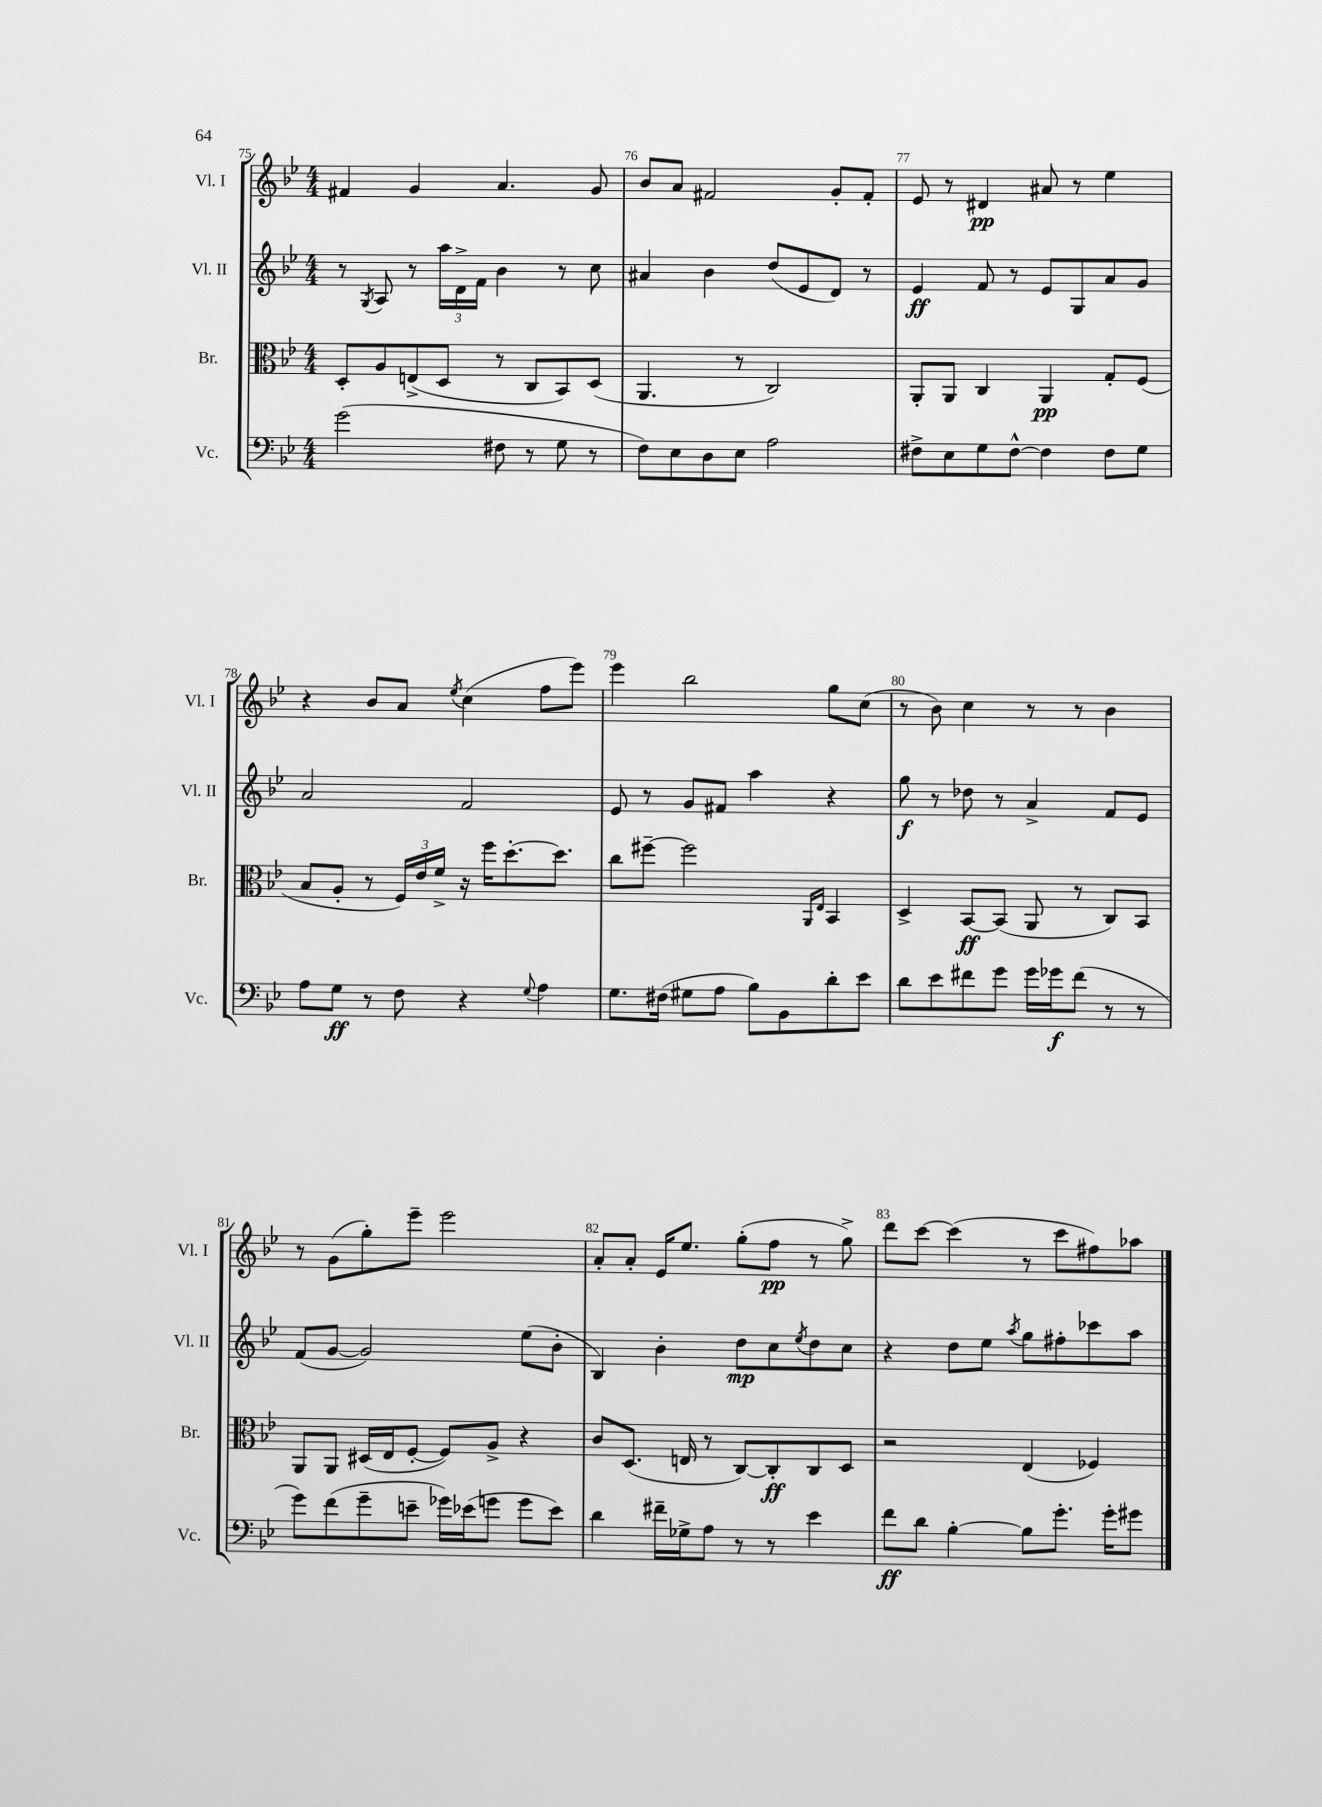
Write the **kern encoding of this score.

**kern	**dynam	**kern	**dynam	**kern	**dynam	**kern	**dynam
*part4	*part4	*part3	*part3	*part2	*part2	*part1	*part1
*staff4	*staff4	*staff3	*staff3	*staff2	*staff2	*staff1	*staff1
*I"Vc.	*	*I"Br.	*	*I"Vl. II	*	*I"Vl. I	*
*I'Vc.	*	*I'Br.	*	*I'Vl. II	*	*I'Vl. I	*
*clefF4	*	*clefC3	*	*clefG2	*	*clefG2	*
*k[b-e-]	*	*k[b-e-]	*	*k[b-e-]	*	*k[b-e-]	*
*M4/4	*	*M4/4	*	*M4/4	*	*M4/4	*
=75	=75	=75	=75	=75	=75	=75	=75
(2g\	.	8D'/L	.	8r	.	4f#X/	.
.	.	.	.	8qG/	.	.	.
.	.	8A/	.	8A/	.	.	.
.	.	(8En^/	.	8r	.	4g/	.
.	.	8D/J	.	24aa\LL	.	.	.
.	.	.	.	24d^\	.	.	.
.	.	.	.	24f\JJ	.	.	.
8F#X\	.	8r	.	4b-\	.	4.a/	.
8r	.	8C/L	.	.	.	.	.
8G\	.	8BB-/)	.	8r	.	.	.
8r	.	(8D/J	.	8cc\	.	8g/	.
=76	=76	=76	=76	=76	=76	=76	=76
8F\L)	.	4.AA/	.	4a#X/	.	8b-/L	.
8E-\	.	.	.	.	.	8a/J	.
8D\	.	.	.	4b-\	.	2f#X/	.
8E-\J	.	8r	.	.	.	.	.
2A\	.	2C/)	.	(8dd/L	.	.	.
.	.	.	.	8e-/	.	.	.
.	.	.	.	8d/J)	.	8g'/L	.
.	.	.	.	8r	.	8f#'/J	.
=77	=77	=77	=77	=77	=77	=77	=77
8F#X^\L	.	8AA'/L	.	4e-/	ff	8e-/	.
8E-\	.	8AA/J	.	.	.	8r	.
8G\	.	4C/	.	8f/	.	4d#X/	pp
[8F#^^\J	.	.	.	8r	.	.	.
4F#\]	.	4AA/	pp	8e-/L	.	8a#X/	.
.	.	.	.	8G/	.	8r	.
8F#\L	.	8G'/L	.	8a/	.	4ee-\	.
8G\J	.	(8F/J	.	8g/J	.	.	.
!!LO:LB:g=z
=78	=78	=78	=78	=78	=78	=78	=78
8A\L	.	8B-/L	.	2a/	.	4r	.
8G\J	ff	8A'/J	.	.	.	.	.
8r	.	8r	.	.	.	8b-/L	.
8F\	.	24F/LL)	.	.	.	8a/J	.
.	.	24e-/	.	.	.	.	.
.	.	24f^/JJ	.	.	.	.	.
.	.	.	.	.	.	8qee-/	.
4r	.	16r	.	2f/	.	(4cc\	.
.	.	16ff\KL	.	.	.	.	.
.	.	[8.dd'\	.	.	.	.	.
8qqG/	.	.	.	.	.	.	.
4A\	.	.	.	.	.	8ff\L	.
.	.	8.dd\J]	.	.	.	.	.
.	.	.	.	.	.	8eee-\J)	.
=79	=79	=79	=79	=79	=79	=79	=79
8.G\L	.	8cc\L	.	8e-/	.	4eee-\	.
.	.	[8ff#X~\J	.	8r	.	.	.
(16F#X\Jk	.	.	.	.	.	.	.
8G#X\L	.	2ff#\]	.	8g/L	.	2bb-\	.
8A\J	.	.	.	8f#X/J	.	.	.
8B-\L)	.	.	.	4aa\	.	.	.
8BB-\	.	.	.	.	.	.	.
.	.	16qqAA/LL	.	.	.	.	.
.	.	16qqE-/JJ	.	.	.	.	.
8d'\	.	4BB-/	.	4r	.	8gg\L	.
8e-\J	.	.	.	.	.	(8cc\J	.
=80	=80	=80	=80	=80	=80	=80	=80
8d\L	.	4D^/	.	8gg\	f	8r	.
8e-\	.	.	.	8r	.	8b-\)	.
8f#X\	.	[8BB-/L	ff	8dd-X\	.	4cc\	.
8g\J	.	(8BB-/J]	.	8r	.	.	.
16g\LL	.	8AA/	.	4a^/	.	8r	.
16g-X\J	f	.	.	.	.	.	.
(8f#\J	.	8r	.	.	.	8r	.
8r	.	8C/L)	.	8f/L	.	4b-\	.
8r	.	8BB-/J	.	8e-/J	.	.	.
!!LO:LB:g=z
=81	=81	=81	=81	=81	=81	=81	=81
8g\L)	.	8AA/L	.	(8f/L	.	8r	.
(8f\	.	8AA/J	.	[8g/J	.	(8g\L	.
8g~\	.	(16D#X/LL	.	2g/])	.	8gg'\)	.
.	.	16E-/J	.	.	.	.	.
8en~\J	.	[8F'/J	.	.	.	8eee-~\J	.
16g-X\LL)	.	8F/L])	.	.	.	2eee-\	.
(16e-X\J	.	.	.	.	.	.	.
8gn\J	.	8A^/J	.	.	.	.	.
8g\L	.	4r	.	(8ee-\L	.	.	.
8e-\J)	.	.	.	8b-'\J	.	.	.
=82	=82	=82	=82	=82	=82	=82	=82
4d\	.	8c/L	.	4B-/)	.	8a'/L	.
.	.	(8.D/J	.	.	.	8a'/J	.
16f#X~\LL	.	.	.	4b-'\	.	16e-/KL	.
16G-X^\J	.	16En/	.	.	.	8.ee-/J	.
8A\J	.	8r	.	.	.	.	.
8r	.	[8C/L)	.	8dd\L	mp	(8gg'\L	.
8r	.	8C'/]	ff	8cc\	.	8ff\J	pp
.	.	.	.	8qee-/	.	.	.
4e-\	.	8C/	.	8dd\	.	8r	.
.	.	8D/J	.	8cc\J	.	8gg^\)	.
=83	=83	=83	=83	=83	=83	=83	=83
8f\L	ff	2r	.	4r	.	8ddd\L	.
8d\J	.	.	.	.	.	[8ccc\J	.
[4B-'\	.	.	.	8dd\L	.	(4ccc\]	.
.	.	.	.	8ee-\J	.	.	.
.	.	.	.	8qaa/	.	.	.
8B-\L]	.	(4E-/	.	8gg\L	.	8r	.
8.g'\J	.	.	.	8ff#X'\	.	8ccc\L	.
.	.	4F-X/)	.	8ccc-X\	.	8ff#X\)	.
16g'\KL	.	.	.	.	.	.	.
8g#X\J	.	.	.	8aa\J	.	8aa-X\J	.
==	==	==	==	==	==	==	==
*-	*-	*-	*-	*-	*-	*-	*-
